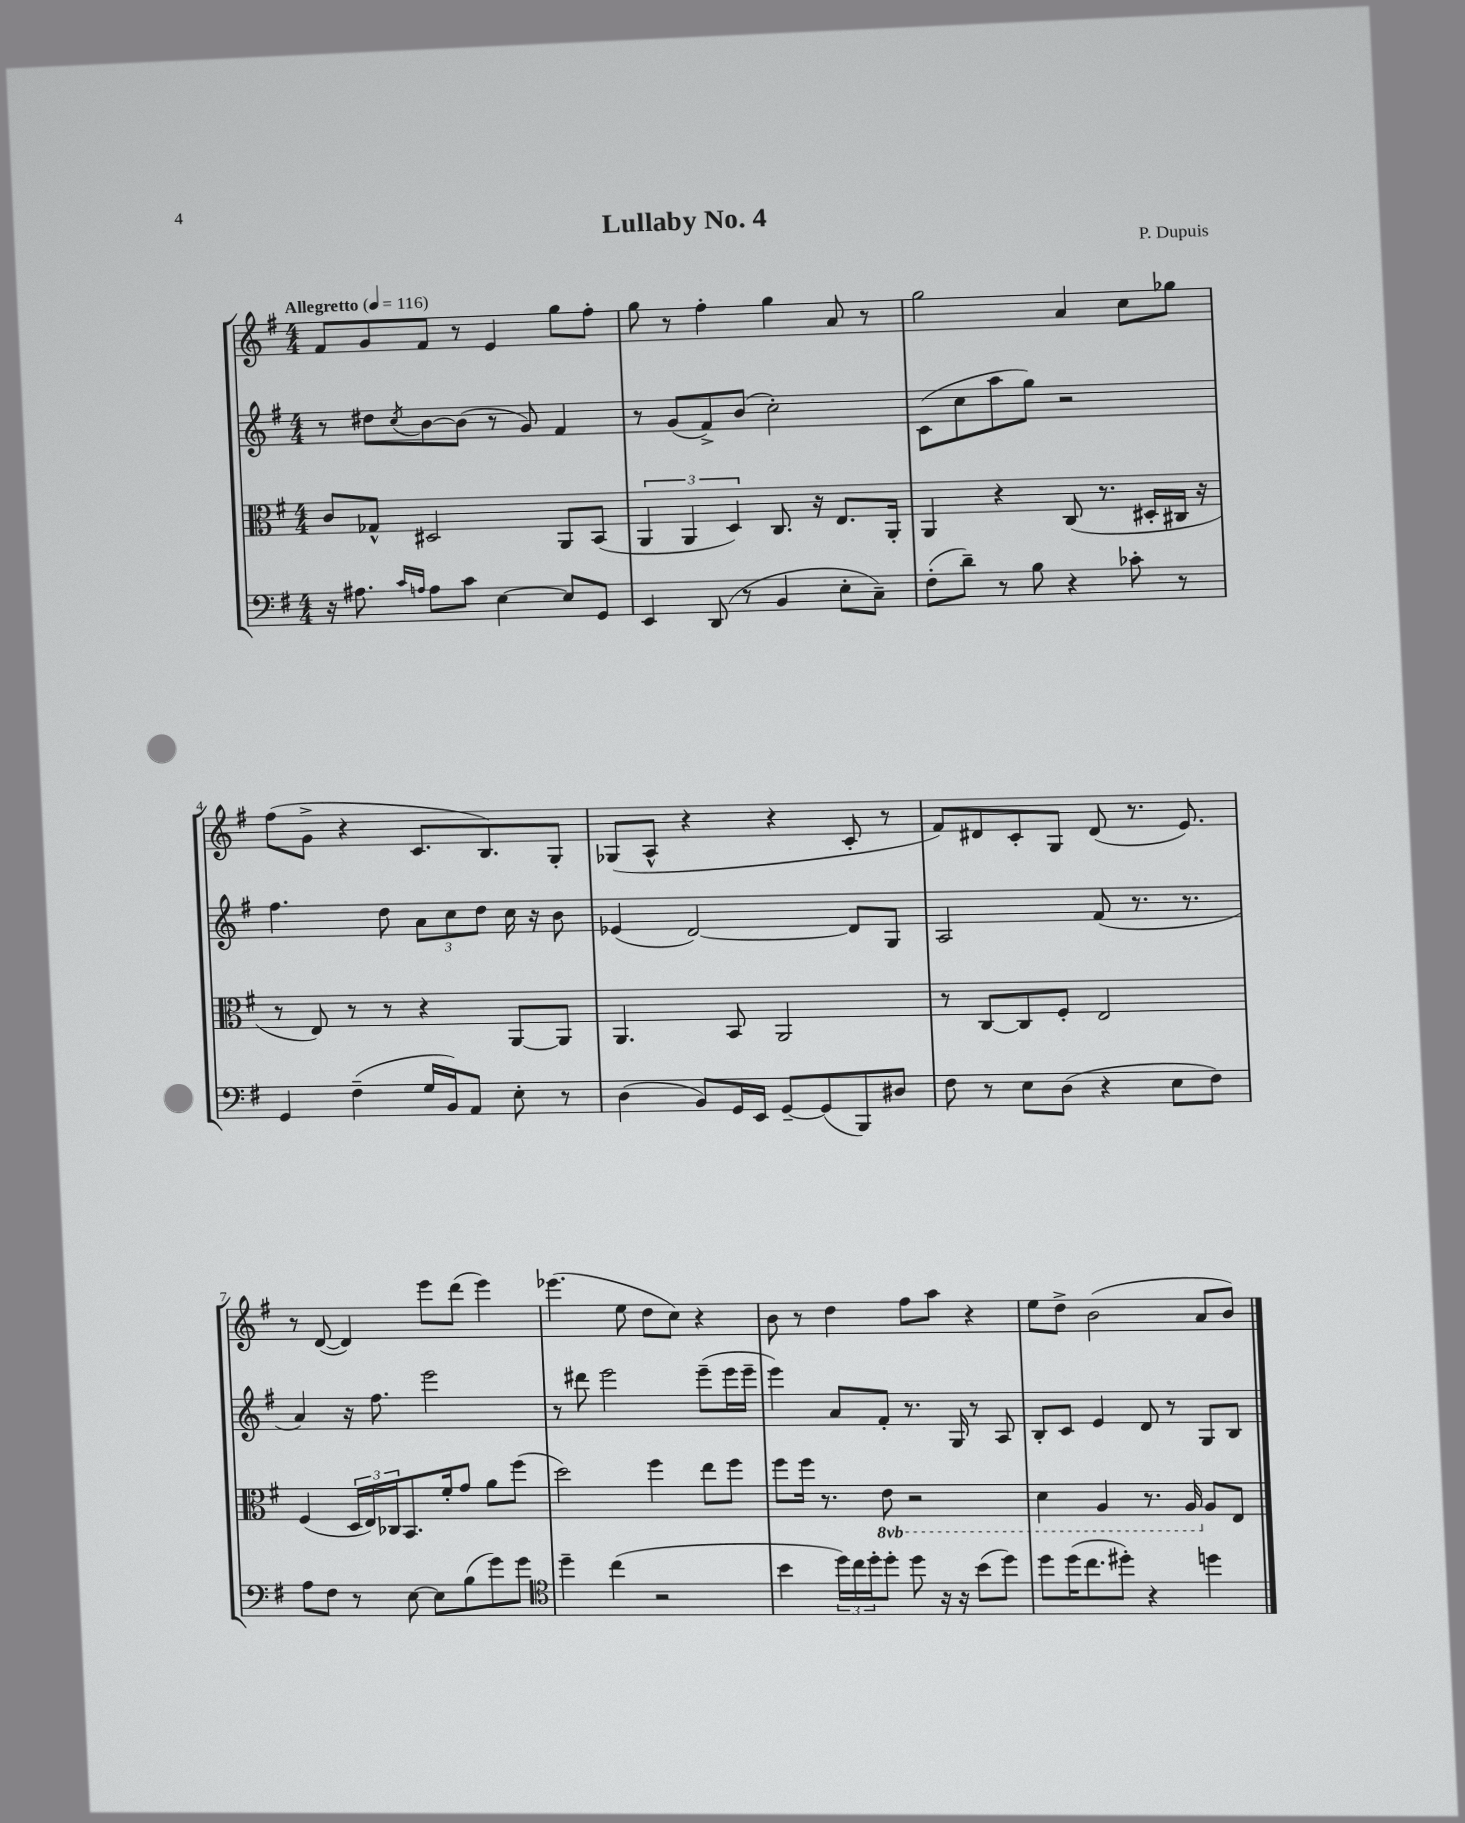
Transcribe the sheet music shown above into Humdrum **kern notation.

**kern	**kern	**kern	**kern
*part4	*part3	*part2	*part1
*staff4	*staff3	*staff2	*staff1
*clefF4	*clefC3	*clefG2	*clefG2
*k[f#]	*k[f#]	*k[f#]	*k[f#]
*M4/4	*M4/4	*M4/4	*M4/4
*MM116	*MM116	*MM116	*MM116
=1	=1	=1	=1
!	!	!	!LO:TX:a:B:t=Allegretto
16r	8c/L	8r	8f#/L
8.A#X\	.	.	.
.	8G-X^^/J	8dd#X\L	8g/
16qqc/LL	.	.	.
16qqAn/JJ	.	8qcc/	.
8A\L	2D#X/	[8b\	8f#/J
8c\J	.	(8b\J]	8r
[4E\	.	8r	4e/
.	.	8g/)	.
8E/L]	8AA/L	4f#/	8gg\L
8GG/J	(8BB/J	.	8ff#'\J
=2	=2	=2	=2
4EE/	6AA/	8r	8gg\
.	.	(8g/L	8r
.	6AA/	.	.
(8DD/	.	8f#^/)	4ff#'\
.	6D/)	.	.
8r	.	(8b/J	.
4BB/	8.C/	2cc'\)	4gg\
.	16r	.	.
8E'\L	8.E/L	.	8a/
8C~\J)	.	.	8r
.	16AA'/Jk	.	.
=3	=3	=3	=3
(8F#'\L	4AA/	(8c\L	2gg\
8d~\J)	.	8cc\	.
8r	4r	8aa\	.
8B\	.	8gg\J)	.
4r	(8C/	2r	4a/
.	8.r	.	.
8c-X'\	.	.	8cc\L
.	16D#X'/LL	.	.
8r	16C#X/JJ	.	8gg-X\J
.	16r	.	.
!!LO:LB:g=z
=4	=4	=4	=4
4GG/	8r	4.ff#\	(8ff#\L
.	8E/)	.	8g^\J
(4F#~\	8r	.	4r
.	8r	8dd\	.
16G/LL	4r	12a\L	8.c/L
16BB/J)	.	.	.
.	.	12cc\	.
8AA/J	.	.	.
.	.	12dd\J	.
.	.	.	8.B/)
8E'\	[8AA/L	16cc\	.
.	.	16r	.
8r	8AA/J]	8b\	8G'/J
=5	=5	=5	=5
(4D\	4.AA/	(4e-X/	(8G-X/L
.	.	.	8A^^/J
8BB/L)	.	[2d/)	4r
16GG/L	8BB/	.	.
16EE/JJ	.	.	.
[8GG~/L	2AA/	.	4r
(8GG/]	.	.	.
8BBB/)	.	8d/L]	8c'/
8D#X/J	.	8G/J	8r
=6	=6	=6	=6
8F#\	8r	2A/	8f#/L)
8r	[8C/L	.	8d#X/
8E\L	8C/]	.	8c'/
(8D\J	8F#'/J	.	8G/J
4r	2E/	(8f#/	(8d#/
.	.	8.r	8.r
8E\L	.	.	.
.	.	8.r	8.e/)
8F#\J)	.	.	.
!!LO:LB:g=z
=7	=7	=7	=7
8A\L	(4F#/	4a/)	8r
8F#\J	.	.	([8d/
8r	24D/LL	16r	4d/])
.	24E/)	.	.
.	.	8.ff#\	.
.	24C-X/J	.	.
[8E\	8.BB/	.	.
8E\L]	.	2eee\	8eee\L
.	16f#'/k	.	.
(8B\	8g/J	.	(8ddd\J
8g\)	8a\L	.	4eee\)
8g\J	(8ff#\J	.	.
=8	=8	=8	=8
*clefC4	*	*	*
4dd~\	2dd\)	8r	(4.eee-X\
.	.	8ddd#X\	.
(4cc\	.	2eee\	.
.	.	.	8ee\
2r	4ff#\	.	8dd\L
.	.	.	8cc\J)
.	8ee\L	(8eee~\L	4r
.	8ff#\J	16eee\L	.
.	.	16eee~\JJ	.
=9	=9	=9	=9
4b\	8ff#\L	4eee\)	8b\
.	16ff#\Jk	.	8r
.	8.r	.	.
24dd\LL)	.	8a/L	4dd\
24cc\	.	.	.
24dd'\J	.	.	.
*	*8ba	*	*
8dd'\J	8E\	8f#'/J	.
8dd\	2r	8.r	8ff#\L
16r	.	.	8aa\J
16r	.	16G/	.
(8b\L	.	8r	4r
8dd\J)	.	8A/	.
=10	=10	=10	=10
8dd\L	4D\	8B'/L	8ee\L
(16dd\K	.	8c/J	8dd^\J
8.cc\	.	.	.
.	4AA/	4e/	(2b\
8dd#X'\J)	.	.	.
4r	8.r	8d/	.
.	.	8r	.
.	16AA/	.	.
*	*X8ba	*	*
4ddn\	8A/L	8G/L	8a/L
.	8E/J	8B/J	8b/J)
==	==	==	==
*-	*-	*-	*-
